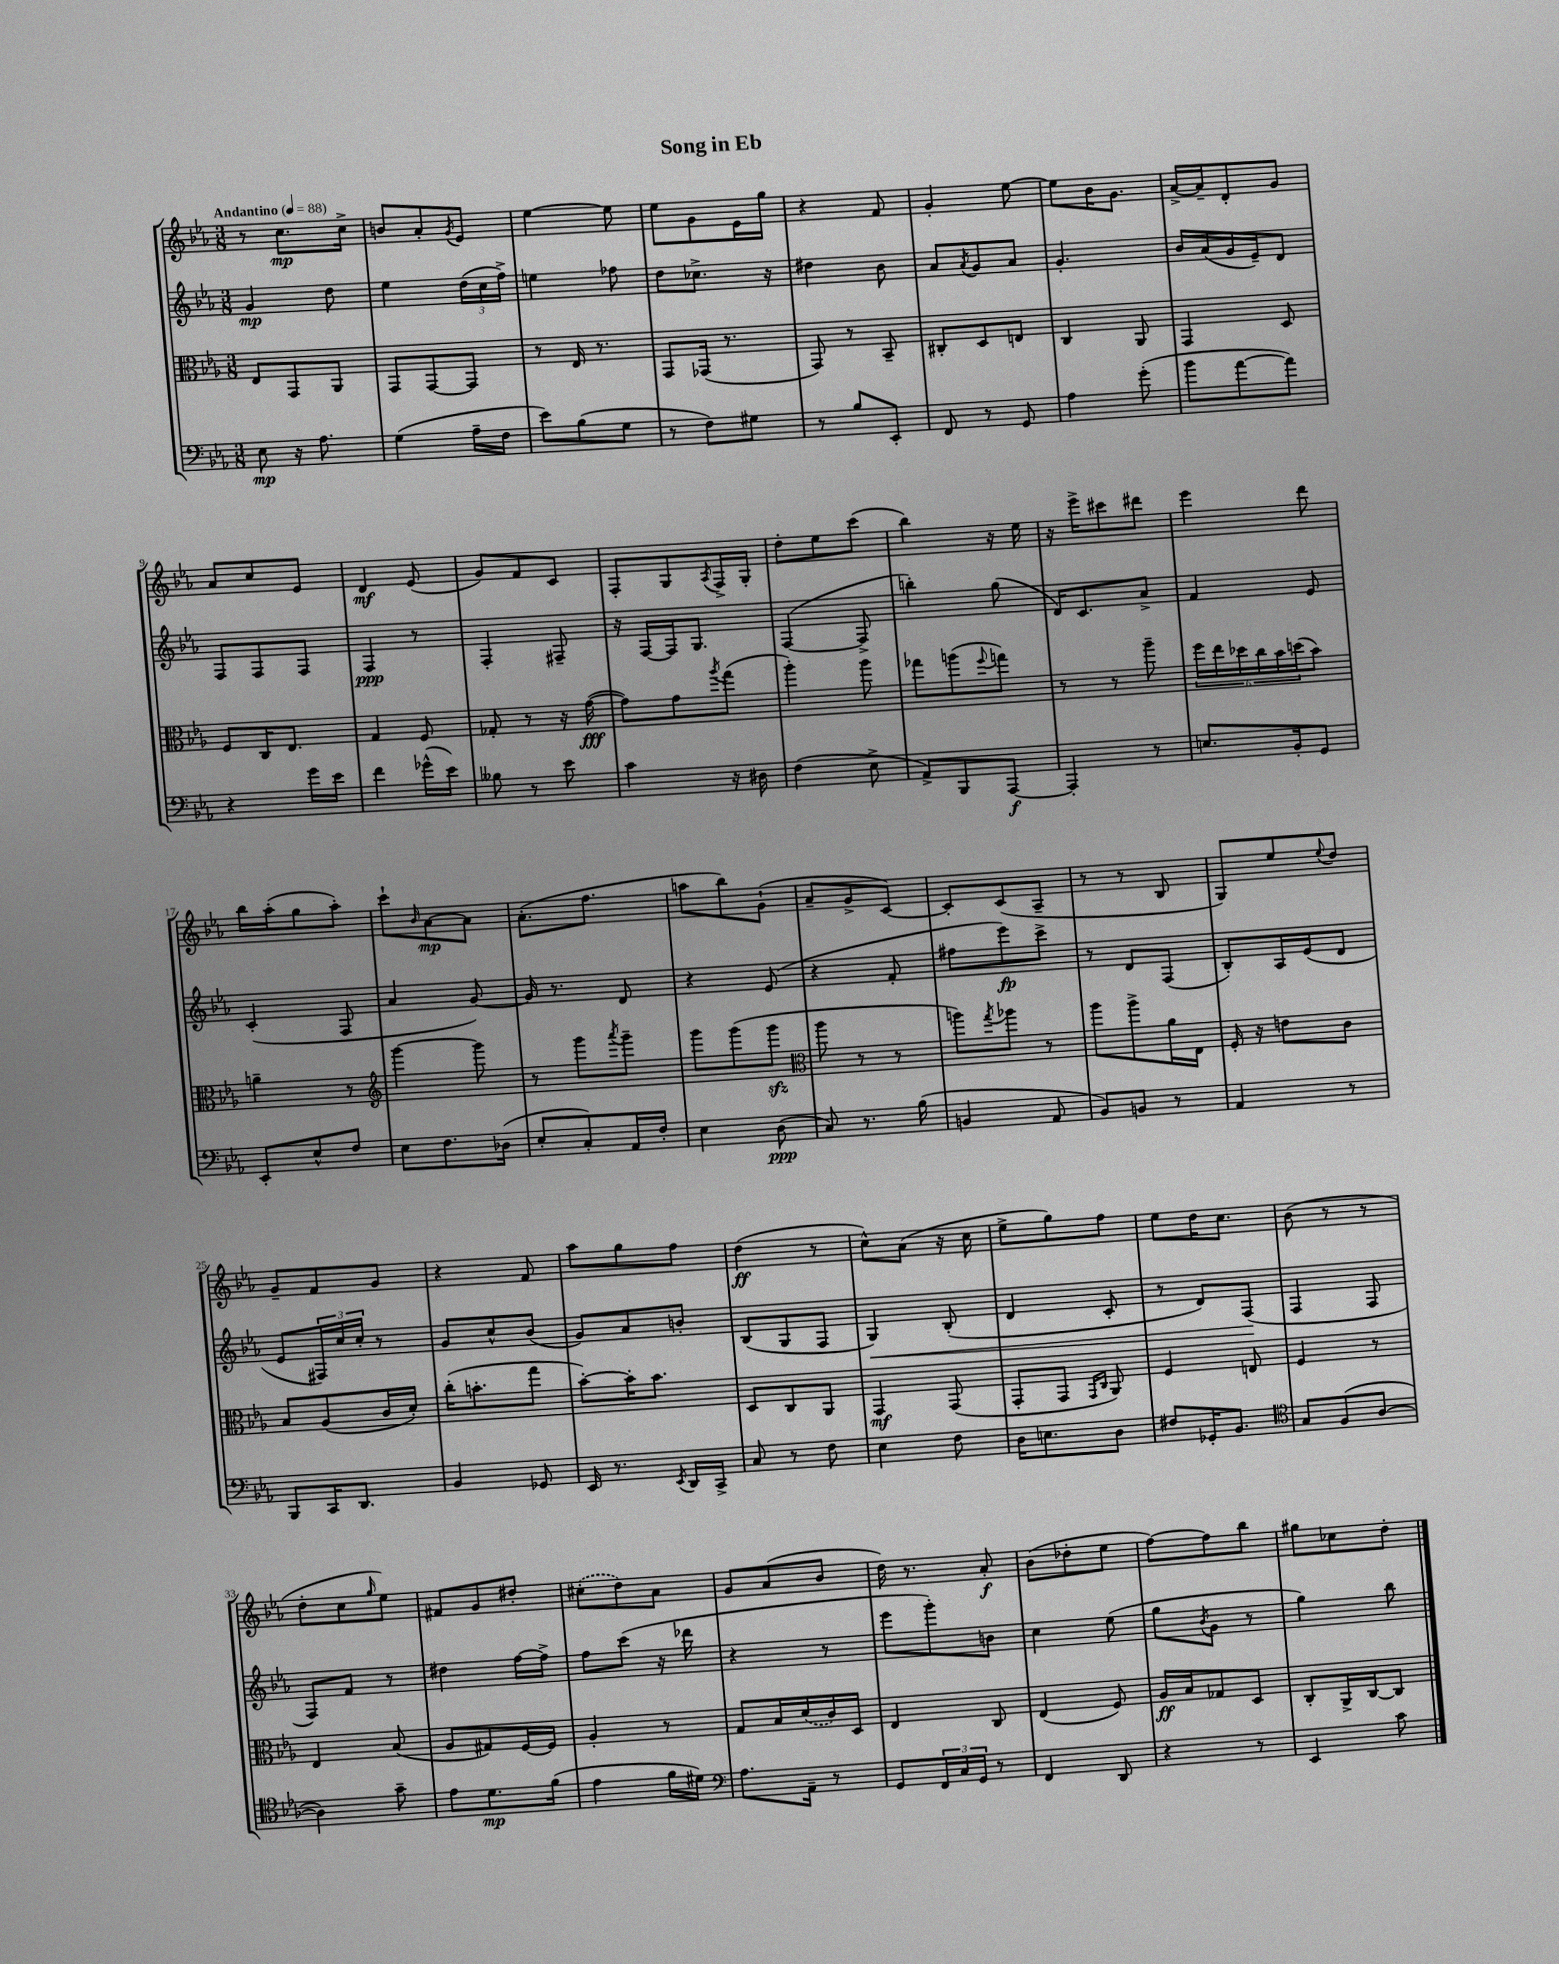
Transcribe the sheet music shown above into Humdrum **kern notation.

**kern	**kern	**kern	**kern
*staff4	*staff3	*staff2	*staff1
*clefF4	*clefC3	*clefG2	*clefG2
*k[b-e-a-]	*k[b-e-a-]	*k[b-e-a-]	*k[b-e-a-]
*M3/8	*M3/8	*M3/8	*M3/8
*MM88	*MM88	*MM88	*MM88
8E-\	8E-/L	4g/	8r
16r	8GG/	.	8.cc\L
8.A-\	.	.	.
.	8AA-/J	8dd\	.
.	.	.	16cc^\Jk
=	=	=	=
(4G\	8GG/L	4ee-\	8b/L
.	[8GG/	.	8a-'/
.	.	.	8qg/
16A-~\LL	8GG/]J	(24dd\LL	8e-/J
.	.	24cc\	.
16F\JJ	.	.	.
.	.	24ff^\JJ)	.
=	=	=	=
8e-\L)	8r	4ee\	[4ee-\
(8B-\	16E-/	.	.
.	8.r	.	.
8G\J	.	8ff-\	8ee-\]
=	=	=	=
8r	8GG/L	8dd\L	8ee-\L
8F\L)	(16GG-/Jk	8.cc-^\J	8g\
.	8.r	.	.
8G#\J	.	.	16e-\L
.	.	16r	16gg\JJ
=	=	=	=
8r	8GG/)	4dd#\	4r
8B-/L	8r	.	.
8EE-'/J	8BB-~/	8b-\	8f/
=	=	=	=
8FF/	8C#'/L	8a-/L	4g'/
.	.	8qa-/	.
8r	8D/	8g/	.
8GG/	8E/J	8a-/J	[8ee-\
=	=	=	=
4A-\	4C/	4.g'/	8ee-\]L
.	.	.	16b-\K
.	.	.	8.g\J
(8g'\	8AA-/	.	.
=	=	=	=
8b-\L	4GG/	16b-/LL	[16a-^/LL
.	.	(16a-/	16a-~/]J
[8a-\	.	16g/	8d'/
.	.	16e-~/J)	.
8a-\]J)	8D/	8d/J	8g/J
=	=	=	=
4r	8F/L	8F/L	8a-/L
.	16C/K	8F/	8cc/
.	8.E-/J	.	.
16g\LL	.	8F/J	8e-/J
16e-\JJ	.	.	.
=	=	=	=
4f\	4G/	4F/	4d/
(16g-^^\LL	8F/	8r	(8e-/
16e-\JJ)	.	.	.
=	=	=	=
8B--\	8G-'/	4F'/	8g/L)
8r	8r	.	8f/
8e-\	16r	8F#~/	8c/J
.	([16g\	.	.
=	=	=	=
4c\	8g\]L)	16r	8F'/L
.	.	[16F/LL	.
.	8g\	16F/]J	8G/
.	.	8.G/J	.
.	8qaa-/	.	8qA-/
16r	(8gg\J	.	16F^/L
16D#\	.	.	16G'/JJ
=	=	=	=
(4F\	4aa-'\)	([4F/	8dd'\L
.	.	.	8ee-\
8E-^\	8aa-\	8F^/]	(8ccc\J
=	=	=	=
8AA-^/L)	8gg-\L	4bb'\)	4bb-\)
8BBB-/	(8aa\	.	.
.	8qqff/	.	.
[8AAA-/J	8gg\J)	(8gg\	16r
.	.	.	16ee-\
=	=	=	=
4AAA-'/]	8r	16d/LK)	16r
.	.	8.c/	16eee-^\LK
.	8r	.	8ccc#\
8r	8aa-~\	8a-^/J	8ddd#\J
=	=	=	=
8.E/L	24ff\LL	4f/	4eee-\
.	24ee-\	.	.
.	24dd-\	.	.
.	24cc\	.	.
.	24b-\	.	.
16BB-'/k	.	.	.
.	(24dd\J	.	.
8GG/J	8b-\J)	8e-/	8ddd\
=	=	=	=
8EE-'/L	4a~\	(4c'/	16bb-\LL
.	.	.	(16aa-'\J
8E-^^/	.	.	8gg\
8F/J	8r	8F/	8aa-'\J)
=	=	=	=
*	*clefG2	*	*
8E-\L	[4ggg\	4a-/	8ccc`\L
.	.	.	16qqb-/
8.F\	.	.	[8a-\
.	8ggg\]	[8g/)	8a-\]J
(16D-\Jk	.	.	.
=	=	=	=
8E-'/L	8r	16g/]	(8.a-'\L
.	.	8.r	.
8C'/)	8ggg\L	.	.
.	.	.	8.ff\J
.	8qaaa-/	.	.
16AA-/L	8ggg~\J	8d/	.
16F'/JJ	.	.	.
=	=	=	=
4E-\	8ggg\L	4r	8aa\L
.	(8ggg\	.	8bb-\)
(8D\	8ggg\J	(8e-/	(8g`\J
=	=	=	=
*	*clefC3	*	*
8C/)	8aa-\	4r	8a-~/L
8.r	8r	.	8g^/
.	8r	8f'/	[8c/J)
(16B-\	.	.	.
=	=	=	=
4BB/	8aa\L)	8ff#\L	8c'/]L
.	8qgg/	.	.
.	8aa-\J	8eee-\)	(8c/
8AA-/	8r	8ccc^\J	8A-~/J
=	=	=	=
8BB-/L)	8aa-\L	8r	8r
8BB/J	8aa-^\	8d/L	8r
8r	16a-\L	(8F/J	8B-/
.	16E-\JJ	.	.
=	=	=	=
4AA-/	16F'/	8B-'/L)	8G/L)
.	16r	.	.
.	8e\L	16A-/L	8ee-/
.	.	(16e-/J	.
.	.	.	8qqee-/
8r	8c\J	8d/J	8dd/J
=	=	=	=
8BBB-/L	8B-/L	8e-/L	8g~/L
16CC/K	(8A-/	24F#/L)	8f/
.	.	24cc/	.
8.DD/J	.	.	.
.	.	24cc'/JJ	.
.	16c/L	8r	8g/J
.	16d'/JJ)	.	.
=	=	=	=
4BB-/	(16cc'\LK	8g/L	4r
.	8.b'\	.	.
.	.	8cc^^/	.
8GG-/	8gg\J	(8b-/J	8f/
=	=	=	=
16EE-/	[8b-'\L)	8g/L)	8aa-\L
8.r	.	.	.
.	16b-'\]K	8a-/	8gg\
.	8.b-\J	.	.
8qEE-/	.	.	.
16DD/LL	.	8b'/J	8ff\J
16CC^/JJ	.	.	.
=	=	=	=
8C/	8D/L	(8B-/L	(4dd\
8r	8C/	8G/	.
8F\	8AA-/J	8F/J	8r
=	=	=	=
4E-\	4GG/	4G/)	8cc^^\L)
.	.	.	(8a-\J
8F\	(8GG/	(8B-'/	16r
.	.	.	16cc\
=	=	=	=
16D\LK	8GG'/L	4d/	8ee-^\L
8.E\	.	.	.
.	8GG/J	.	8gg\)
.	16qqGG/LL	.	.
.	16qqC/JJ	.	.
8D\J	8AA-/)	8c'/	8ff\J
=	=	=	=
8F#/L	4F/	8r	8ee-\L
16GG-'/K	.	8d/L)	16dd\K
8.BB-/J	.	.	8.cc\J
.	8E/	(8F/J	.
=	=	=	=
*clefC4	*	*	*
8G/L	4F/	4F/	(8b-\
(8F/	.	.	8r
[8A-/J	8r	8F/	8r
=	=	=	=
4A-\])	4E-/	8F/L)	8dd'\L
.	.	8f/J	8cc\
.	.	.	16qqgg/
8g~\	(8B-/	8r	8ee-\J)
=	=	=	=
8e-\L	8A-/L	4dd#\	8f#/L
8.d\	8G#/)	.	8g/
.	[16F/L	[16ff\LL	8dd#'/J
(16f\Jk	16F/]JJ	16ff^\]JJ	.
=	=	=	=
4e-\	4A-'/	8ff\L	(8cc#'\L
.	.	(8ccc\J	8dd\)
16f\LL	8r	16r	8a-\J
16d#\JJ)	.	16ddd-\	.
=	=	=	=
*clefF4	*	*	*
8.A-\L	8G/L	4r	8g/L
.	16B-/L	.	(8a-/
16AA-~\Jk	(16d/	.	.
8r	16c/)	8r	8b-/J
.	16D/JJ	.	.
=	=	=	=
8GG/L	4E-/	8eee-\L	16dd\)
.	.	.	8.r
24FF/L	.	8ggg'\)	.
24C/	.	.	.
24GG/JJ	.	.	.
8r	8C/	8b\J	8a-'/
=	=	=	=
4FF/	(4E-/	4cc\	(8b-\L
.	.	.	8dd-'\
8DD/	8F/)	(8ee-\	8ee-\J
=	=	=	=
4r	16A-/LL	8gg\L	[8ff\L)
.	16B-/J	.	.
.	.	8qb-/	.
.	8G-/	8g\J	8ff\]
8r	8D/J	8r	8bb-\J
=	=	=	=
4EE-/	8C'/L	4gg\)	8gg#\L
.	16AA-^/L	.	8cc-\
.	[16C/J	.	.
8c\	8C/]J	8bb-\	8dd'\J
==	==	==	==
*-	*-	*-	*-
